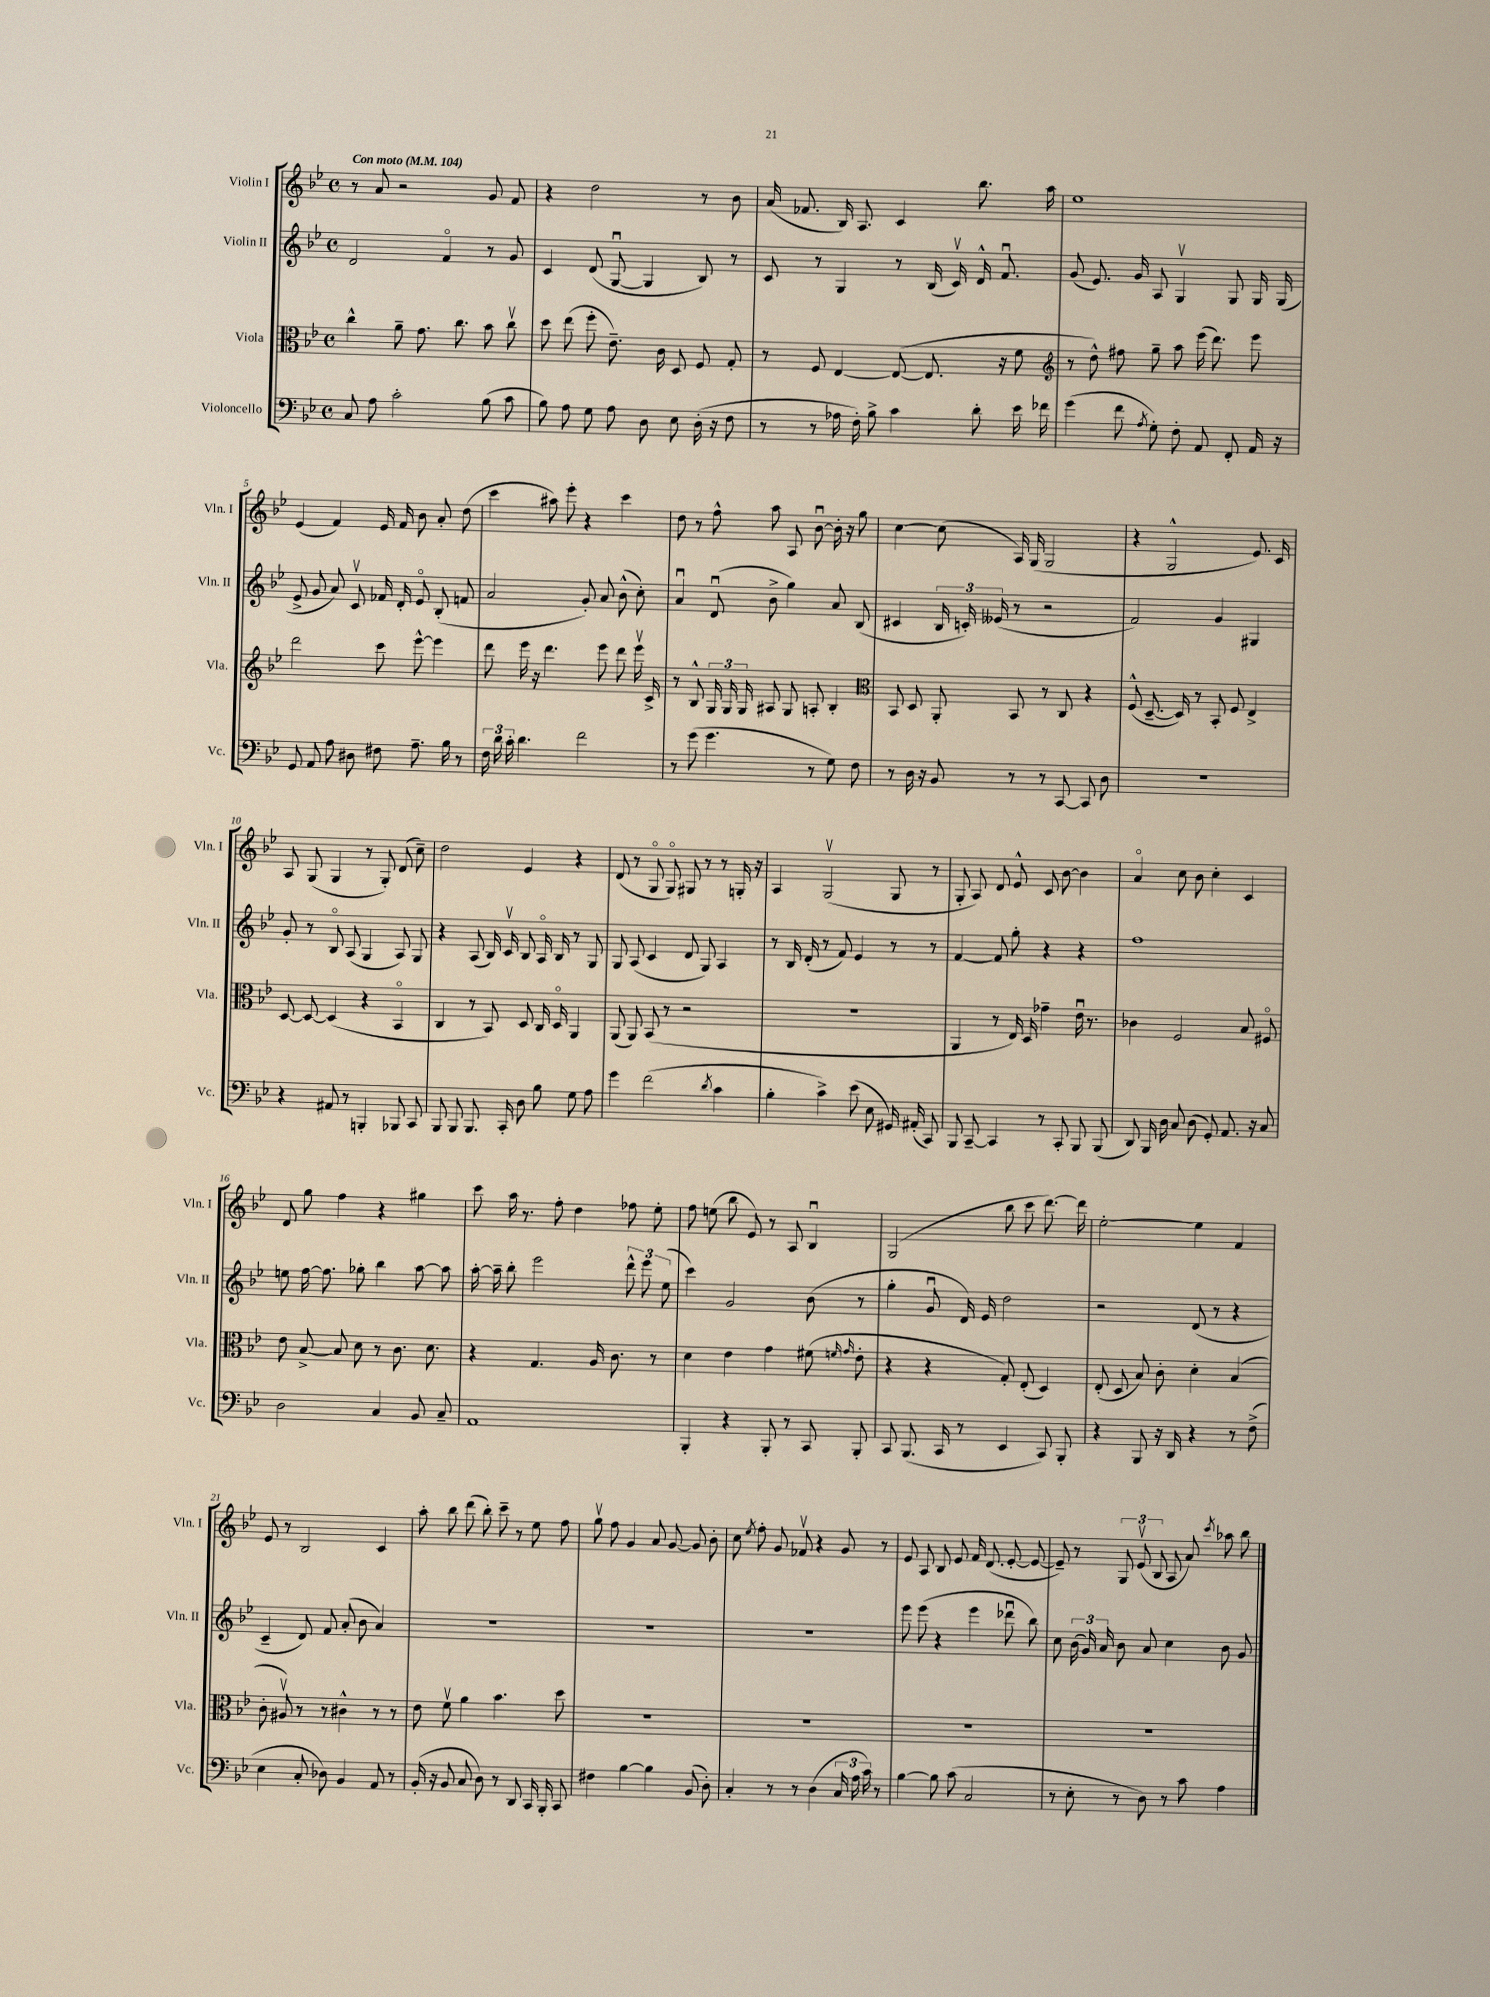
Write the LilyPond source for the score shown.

<<
\new StaffGroup <<
\new Staff = "s0" \with { instrumentName = "Violin I" shortInstrumentName = "Vln. I" } {
    \clef treble \key bes \major \defaultTimeSignature \time 4/4 \tempo "Con moto" 4 = 104
    \autoBeamOff r8 a'8 r2 g'8 f'8 |
    r4 d''2 r8 bes'8 |
    a'16( fes'8. bes16) a8. c'4 bes''8. a''16 |
    ees''1 |
    ees'4( f'4) ees'16 f'16 bes'8 a'8-. d''8( |
    c'''4 ais''8) ees'''8-. r4 c'''4 |
    d''8 r8 f''8-^ a''8 a8 bes'8~\downbow bes'16-. r16 g''8 |
    c''4~ c''8( a16) g16( g2 |
    r4 g2-^ ees'8.) c'16 |
    a8 g8( g4 r8 g8-.) d'8( c''8--) |
    d''2 ees'4 r4 |
    d'8( r8 g8\flageolet g8\flageolet) gis8 r8 r8 g16-. r16 |
    a4 g2\upbow( g8 r8 |
    g8-. a8) d'8 ees'8-^ c'8 bes'8~ bes'4 |
    a'4\flageolet c''8 bes'8 c''4-. c'4 |
    d'8 g''8 f''4 r4 gis''4 |
    c'''8 a''16 r8. f''8-. d''4 fes''8 ees''8-. |
    f''8 e''8( bes''8 ees'8) r8 a8 bes4\downbow |
    g2( bes''8 c'''8 d'''8.~) d'''16 |
    ees''2~-. ees''4 f'4 |
    ees'8 r8 bes2 c'4 |
    a''8-. bes''8 d'''8( bes''8-.) c'''8-- r8 ees''8 f''8 |
    g''8\upbow f''8 g'4 a'8 g'8~ g'8 bes'8-. |
    c''8 \acciaccatura { ees''8 } f''8-. g'8 fes'8\upbow r4 g'8 r8 |
    ees'8 a8 bes8 ees'8 f'16 d'8.( ees'8~-. ees'8~ |
    ees'8--) r8 \tuplet 3/2 { g8 ees'8\upbow( bes8 } a8 a'8) \acciaccatura { c'''8 } aes''8 bes''8 \bar "|." |
}
\new Staff = "s1" \with { instrumentName = "Violin II" shortInstrumentName = "Vln. II" } {
    \clef treble \key bes \major \defaultTimeSignature \time 4/4
    \autoBeamOff d'2 f'4\flageolet r8 g'8 |
    c'4 d'8( g8~\downbow g4 bes8) r8 |
    c'8 r8 g4 r8 bes16( c'16\upbow) d'16-^ f'8.\downbow |
    g'8( ees'8.) g'16 a8 g4\upbow g8 g16 g16( |
    ees'8-> g'8 a'8) c'8\upbow fes'16 d'16-. ees'8\flageolet bes8-.( f'8 |
    a'2 g'8-.) a'8 bes'8-^( c''8-.) |
    a'4\downbow d'8\downbow( bes'8-> g''4) a'8 bes8( |
    cis'4 \tuplet 3/2 { bes16 c'16-.) eeses'16( } r8 r2 |
    f'2) g'4 gis4 |
    g'8-. r8 bes8\flageolet a8( g4 a8) g8 |
    r4 a8( bes16) c'16\upbow bes8 a16\flageolet bes16 r8 g8 |
    g8 a8( c'4 d'8 g8) a4 |
    r8 bes16 d'16-.( r8 f'8) ees'4 r8 r8 |
    f'4~ f'8 g''8-. r4 r4 |
    f''1 |
    e''8 f''16~ f''8. ges''8-. bes''4 a''8~ a''8 |
    a''16~-. a''16-- bes''8-. ees'''2 \tuplet 3/2 { d'''8-^ ees'''8 ees''8( } |
    c'''4) g'2 bes'8( r8 |
    g''4-. g'8\downbow d'16) ees'16 d''2 |
    r2 d'8( r8 r4 |
    c'4-- d'8) f'8 a'8-.( bes'8 a'4) |
    R1 |
    R1 |
    R1 |
    ees'''8 ees'''8( r4 ees'''4 des'''8\downbow bes''8) |
    c''8 \tuplet 3/2 { bes'16( g'16) a'16 } bes'8 a'8 c''4 bes'8 g'8 \bar "|." |
}
\new Staff = "s2" \with { instrumentName = "Viola" shortInstrumentName = "Vla." } {
    \clef alto \key bes \major \defaultTimeSignature \time 4/4
    \autoBeamOff c''4-^ a'8-- g'8. c''8. bes'8 c''8\upbow |
    d''8 ees''8( f''8-. ees'8.--) c'16 d8 f8 g8-. |
    r8 f8 ees4~ ees8~( ees8. r16 f'8 |
    \clef treble r8 d''8-^) fis''8 g''8-- a''8 ees'''16( d'''8.) ees'''8 |
    d'''2 c'''8 ees'''8~-^ ees'''4 |
    d'''8 ees'''16 r16 d'''4. ees'''8 d'''8 ees'''16\upbow c'16-> |
    r8 bes8-^ \tuplet 3/2 { g16 g16 g16 } ais8 g8 a8-. bes4-. |
    \clef alto bes,8 d8 a,8-. bes,8 r8 c8 r4 |
    f8-^( d8.~-- d16) r8 bes,8-. f8 ees4-> |
    d8~ d8~ d4( r4 bes,4\flageolet |
    c4 r8 bes,8) d8 c16 d16\flageolet a,4 |
    a,8( a,8) bes,8( r8 r2 |
    R1 |
    a,4 r8 ees16) d16 ges'4-- ees'16\downbow r8. |
    ces'4 f2 bes8 fis8\flageolet |
    ees'8 bes8~-> bes8 d'8 r8 c'8. d'8. |
    r4 g4. a16 c'8. r8 |
    d'4 ees'4 g'4 fis'8( \grace { f'16 g'16 } ees'8-. |
    r4 r4 g8-.) ees8-.( d4) |
    ees8-.( d8 bes8) c'8-. d'4-. bes4( |
    c'8-. ais8\upbow) r8 r8 cis'4-^ r8 r8 |
    ees'8 f'8\upbow a'4 bes'4. d''8 |
    R1 |
    R1 |
    R1 |
    R1 \bar "|." |
}
\new Staff = "s3" \with { instrumentName = "Violoncello" shortInstrumentName = "Vc." } {
    \clef bass \key bes \major \defaultTimeSignature \time 4/4
    \autoBeamOff c8 a8 c'2-. bes8( c'8 |
    bes8) a8 g8 a8 d8 ees8 d16-.( r16 f8 |
    r8 r8 aes16 f16-.) bes8-> c'4 d'8-. ees'16 fes'16 |
    g'4( f'8 \acciaccatura { a8 } g8-.) f8-. a,8 f,8-. a,16 r16 |
    g,8 a,8 a8 dis8 fis8 a8.-- bes16 r8 |
    \tuplet 3/2 { f16 d'16 c'16-. } d'4. f'2 |
    r8 g'8( g'4. r8 g8) f8 |
    r8 d16 r16 bes,8 r8 r8 c,8~ c,8 d8 |
    r1 |
    r4 ais,8 r8 b,,4-. bes,,8 c,8 |
    bes,,8 bes,,8 bes,,8. c,16-. d8 bes8 g8 a8 |
    g'4 f'2( \acciaccatura { d'8 } c'4 |
    bes4-. c'4->) ees'8( ees8 gis,16) ais,16-.( c,8) |
    bes,,8 c,8~-- c,4 r8 c,8-. bes,,8 bes,,8( |
    d,8) bes,,16 d16 c8 d8( g,8-.) a,8. r16 c8 |
    d2 c4 bes,8 c8-- |
    a,1 |
    bes,,4-. r4 bes,,8-. r8 c,8 bes,,8-. |
    c,8 bes,,8.( c,16 r8 ees,4 c,8) bes,,8-. |
    r4 bes,,8 r16 d,16 r4 r8 f8->( |
    ees4 c8-. des8) bes,4 a,8 r8 |
    bes,16-.( r16 bes,8 c8 d8) r8 d,8 c,16 bes,,16-. c,8 |
    fis4 bes4~ bes4 bes,8( d8-.) |
    c4-. r8 r8 d4( \tuplet 3/2 { c16 a16 c'16) } r8 |
    bes4~ bes8 c'8( c2 |
    r8 ees8-. r8 d8) r8 c'8 a4 \bar "|." |
}
>>
>>
